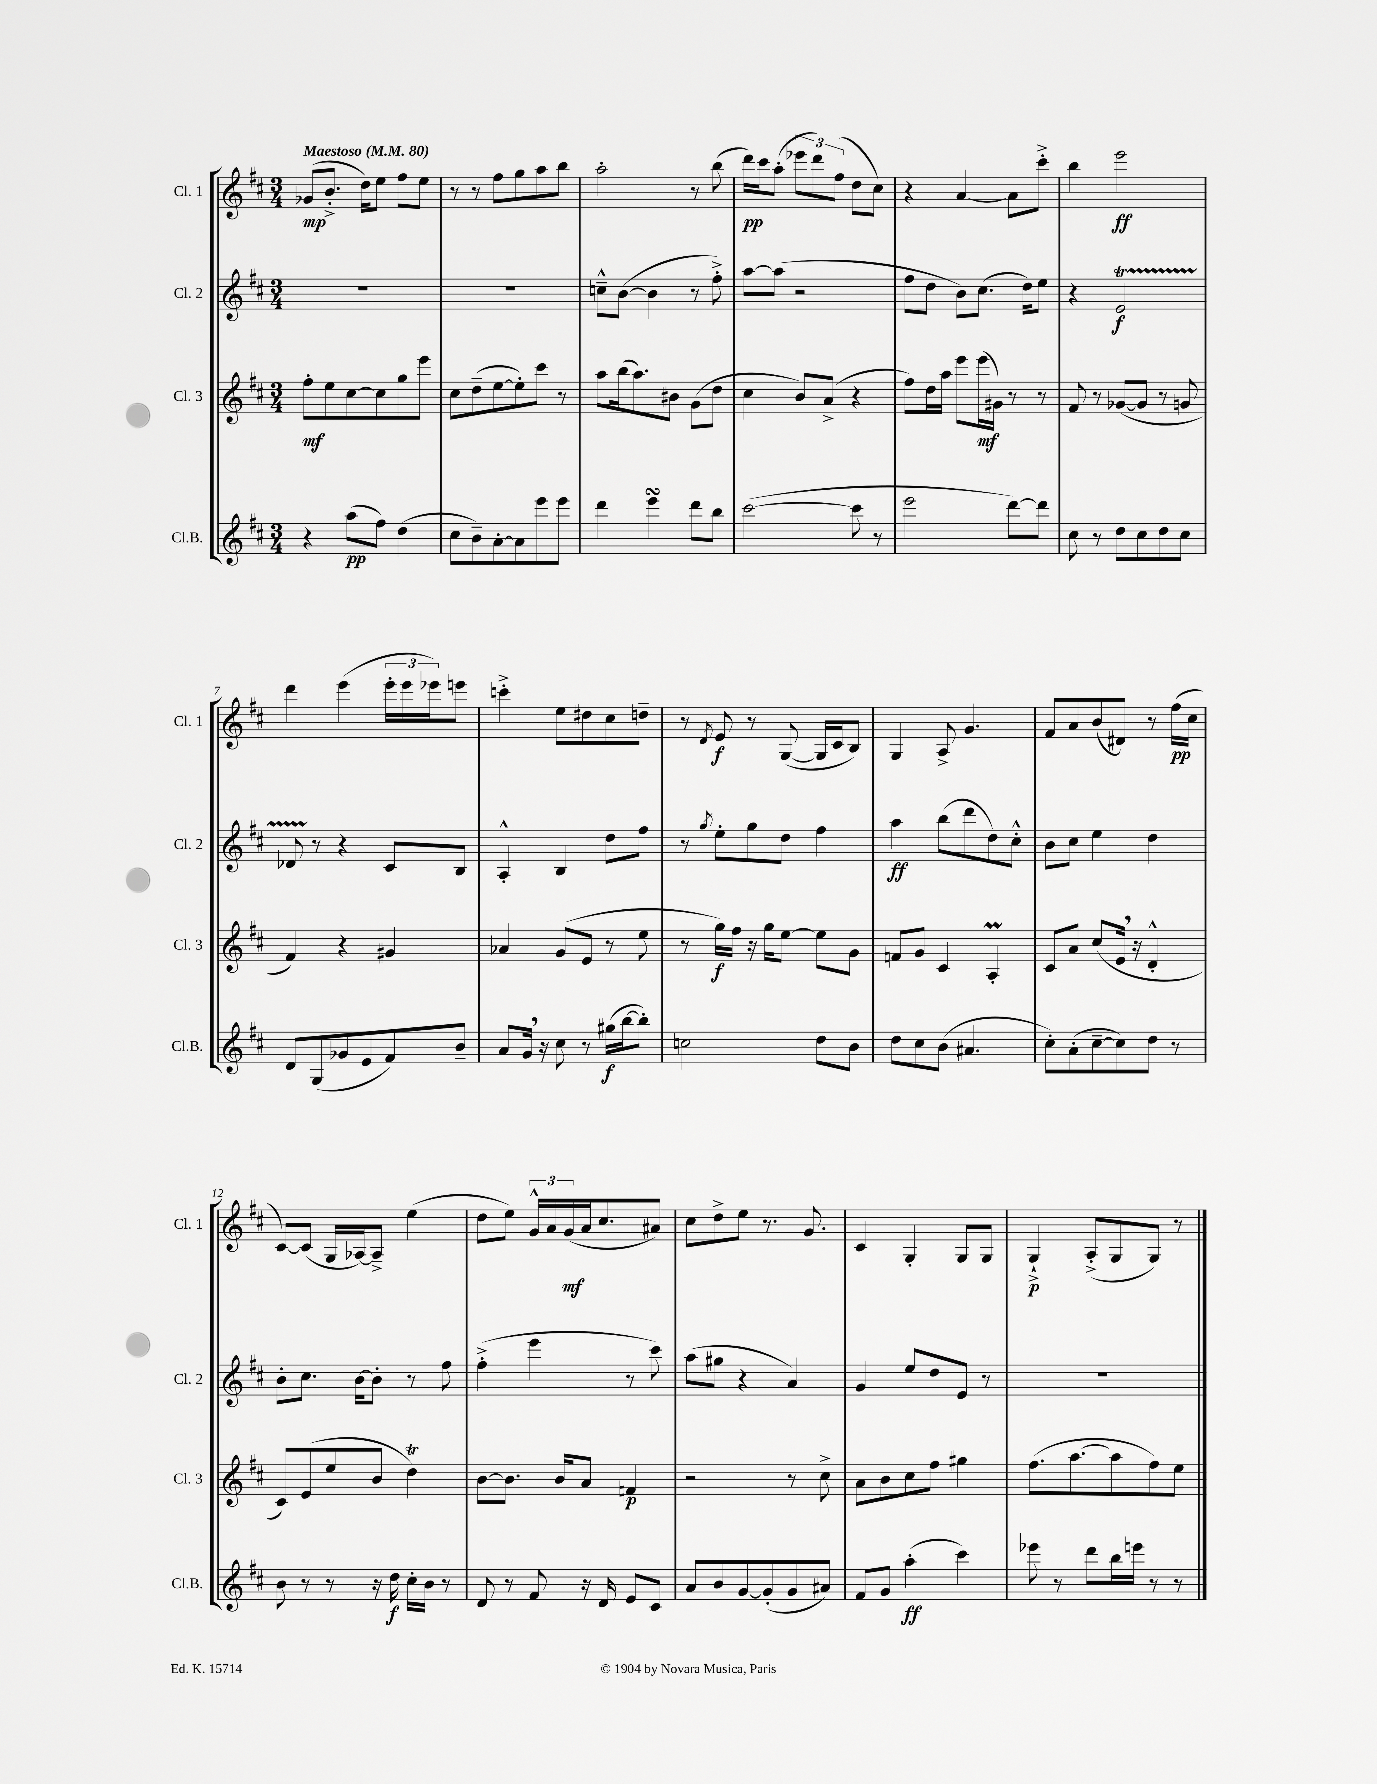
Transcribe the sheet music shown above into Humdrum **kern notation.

**kern	**kern	**kern	**kern
*staff4	*staff3	*staff2	*staff1
*clefG2	*clefG2	*clefG2	*clefG2
*k[f#c#]	*k[f#c#]	*k[f#c#]	*k[f#c#]
*M3/4	*M3/4	*M3/4	*M3/4
*MM80	*MM80	*MM80	*MM80
4r	8ff#'\L	2.r	(8g-/L
.	8ee\	.	8.b'^/J
(8aa\L	[8cc#\	.	.
.	.	.	16dd\LK)
8ff#\J)	8cc#\]	.	8ee\J
(4dd\	8gg\	.	8ff#\L
.	8eee\J	.	8ee\J
=	=	=	=
8cc#\L	8cc#\L	2.r	8r
8b~\)	(8dd~\	.	8r
[8a'\	[8ee\	.	8ff#\L
8a\]	8ee'\])	.	8gg\
8eee\	8ccc#\J	.	8aa\
8eee\J	8r	.	8bb\J
=	=	=	=
4ddd\	8aa\L	8cc~^^\L	2aa'\
.	(16bb\k	([8b\J	.
.	8.aa\)	.	.
4eee\	.	4b\]	.
.	8b#\J	.	.
8ddd\L	(8g\L	8r	8r
8bb\J	8dd\J	8ff#'^\)	(8bb\
=	=	=	=
([2ccc#\	4cc#\	[8aa\L	16ddd\LL)
.	.	.	16ccc#\J
.	.	(8aa\]J	(8aa'\J
.	8b/L)	2r	12eee-\L
.	.	.	12ddd\)
.	(8a^/J	.	.
.	.	.	(12ff#\J
8ccc#\]	4r	.	8dd\L
8r	.	.	8cc#\J)
=	=	=	=
2eee\	8ff#\L)	8ff#\L	4r
.	16dd\L	8dd\J	.
.	16aa\JJ	.	.
.	8eee\L	8b\L)	[4a/
.	(16eee\L	(8.cc#\J	.
.	16g#\JJ)	.	.
[8ddd\L)	8r	.	8a\]L
.	.	16dd\LK)	.
8ddd\]J	8r	8ee\J	8ccc#'^\J
=	=	=	=
8cc#\	8f#/	4r	4bb\
8r	8r	.	.
8dd\L	([8g-/L	2e/	2eee\
8cc#\	8g-/]J	.	.
8dd\	8r	.	.
8cc#\J	8g/	.	.
=	=	=	=
8d/L	4f#/)	8d-/	4ddd\
(8G/	.	8r	.
8g-/	4r	4r	(4eee\
8e/	.	.	.
8f#/)	4g#/	8c#/L	24eee'\LL
.	.	.	24eee\
.	.	.	24eee-\J)
8b~/J	.	8B/J	8eee\J
=	=	=	=
8a/L	4a-/	4A'^^/	4ccc'^\
16g/Jk	.	.	.
16r	.	.	.
8cc#\	(8g/L	4B/	8ee\L
8r	8e/J	.	8dd#\
(16gg#\LL	8r	8dd\L	8cc#\
[16bb\J	.	.	.
8bb'\]J)	8ee\	8ff#\J	8dd~\J
=	=	=	=
2cc\	8r	8r	8r
.	.	8qgg/	8qd/
.	16gg\LL)	8ee'\L	8e/
.	16ff#\JJ	.	.
.	16r	8gg\	8r
.	16gg\LK	.	.
.	[8ee\J	8dd\J	([8G/
8dd\L	8ee\]L	4ff#\	16G/]LL
.	.	.	16c#/J
8b\J	8g\J	.	8B/J)
=	=	=	=
8dd\L	8f/L	4aa\	4G/
8cc#\	8g/J	.	.
(8b\J	4c#/	(8bb\L	8A^/
4.a#/	.	8ddd\	4.g/
.	4A'/	8dd\)	.
.	.	8cc#'^^\J	.
=	=	=	=
8cc#'\L)	8c#/L	8b\L	8f#/L
(8a'\	8a/J	8cc#\J	8a/
[8cc#~\	(8cc#/L	4ee\	(8b/
8cc#\])	16e/Jk	.	8d#/J)
.	16r	.	.
8dd\J	4d'^^/	4dd\	8r
8r	.	.	(16ff#\LL
.	.	.	16cc#\JJ
=	=	=	=
8b\	8c#/L)	8b'\L	[8c#/L)
8r	(8e/	8.cc#\J	(8c#/]J
8r	8ee/	.	16G/LL
.	.	[16b\LK	[16A-/J)
16r	8b/J	8b'\]J	8A-~^/]J
16dd\	.	.	.
16cc#'\LL	4dd\)	8r	(4ee\
16b\JJ	.	.	.
8r	.	8ff#\	.
=	=	=	=
8d/	[8b\L	(4ff#'^\	8dd\L
8r	8.b\]J	.	8ee\J)
8f#/	.	4eee\	24g^^/LL
.	.	.	24a/
.	16b/LK	.	.
.	.	.	(24g/
16r	8a/J	.	16a/J
16d/	.	.	8.cc#/
8e/L	4f/	8r	.
8c#/J	.	8ccc#\)	8a#/J)
=	=	=	=
8a/L	2r	(8aa\L	8cc#\L
8b/	.	8gg#\J	8dd^\
[8g/	.	4r	8ee\J
(8g'/]	.	.	8.r
8g/	8r	4a/)	.
.	.	.	8.g/
8a#/J)	8cc#^\	.	.
=	=	=	=
8f#/L	8a\L	4g/	4c#/
8g/J	8b\	.	.
(4aa'\	8cc#\	8ee/L	4G'/
.	8ff#\J	8dd/	.
4ccc#\)	4gg#\	8e/J	8G/L
.	.	8r	8G/J
=	=	=	=
8eee-\	(8.ff#\L	2.r	4G`^/
8r	.	.	.
.	[8.aa\	.	.
8ddd\L	.	.	(8A'^/L
16bb\L	8aa\]	.	8G/
16eee\JJ	.	.	.
8r	8ff#\)	.	8G/J)
8r	8ee\J	.	8r
==	==	==	==
*-	*-	*-	*-
